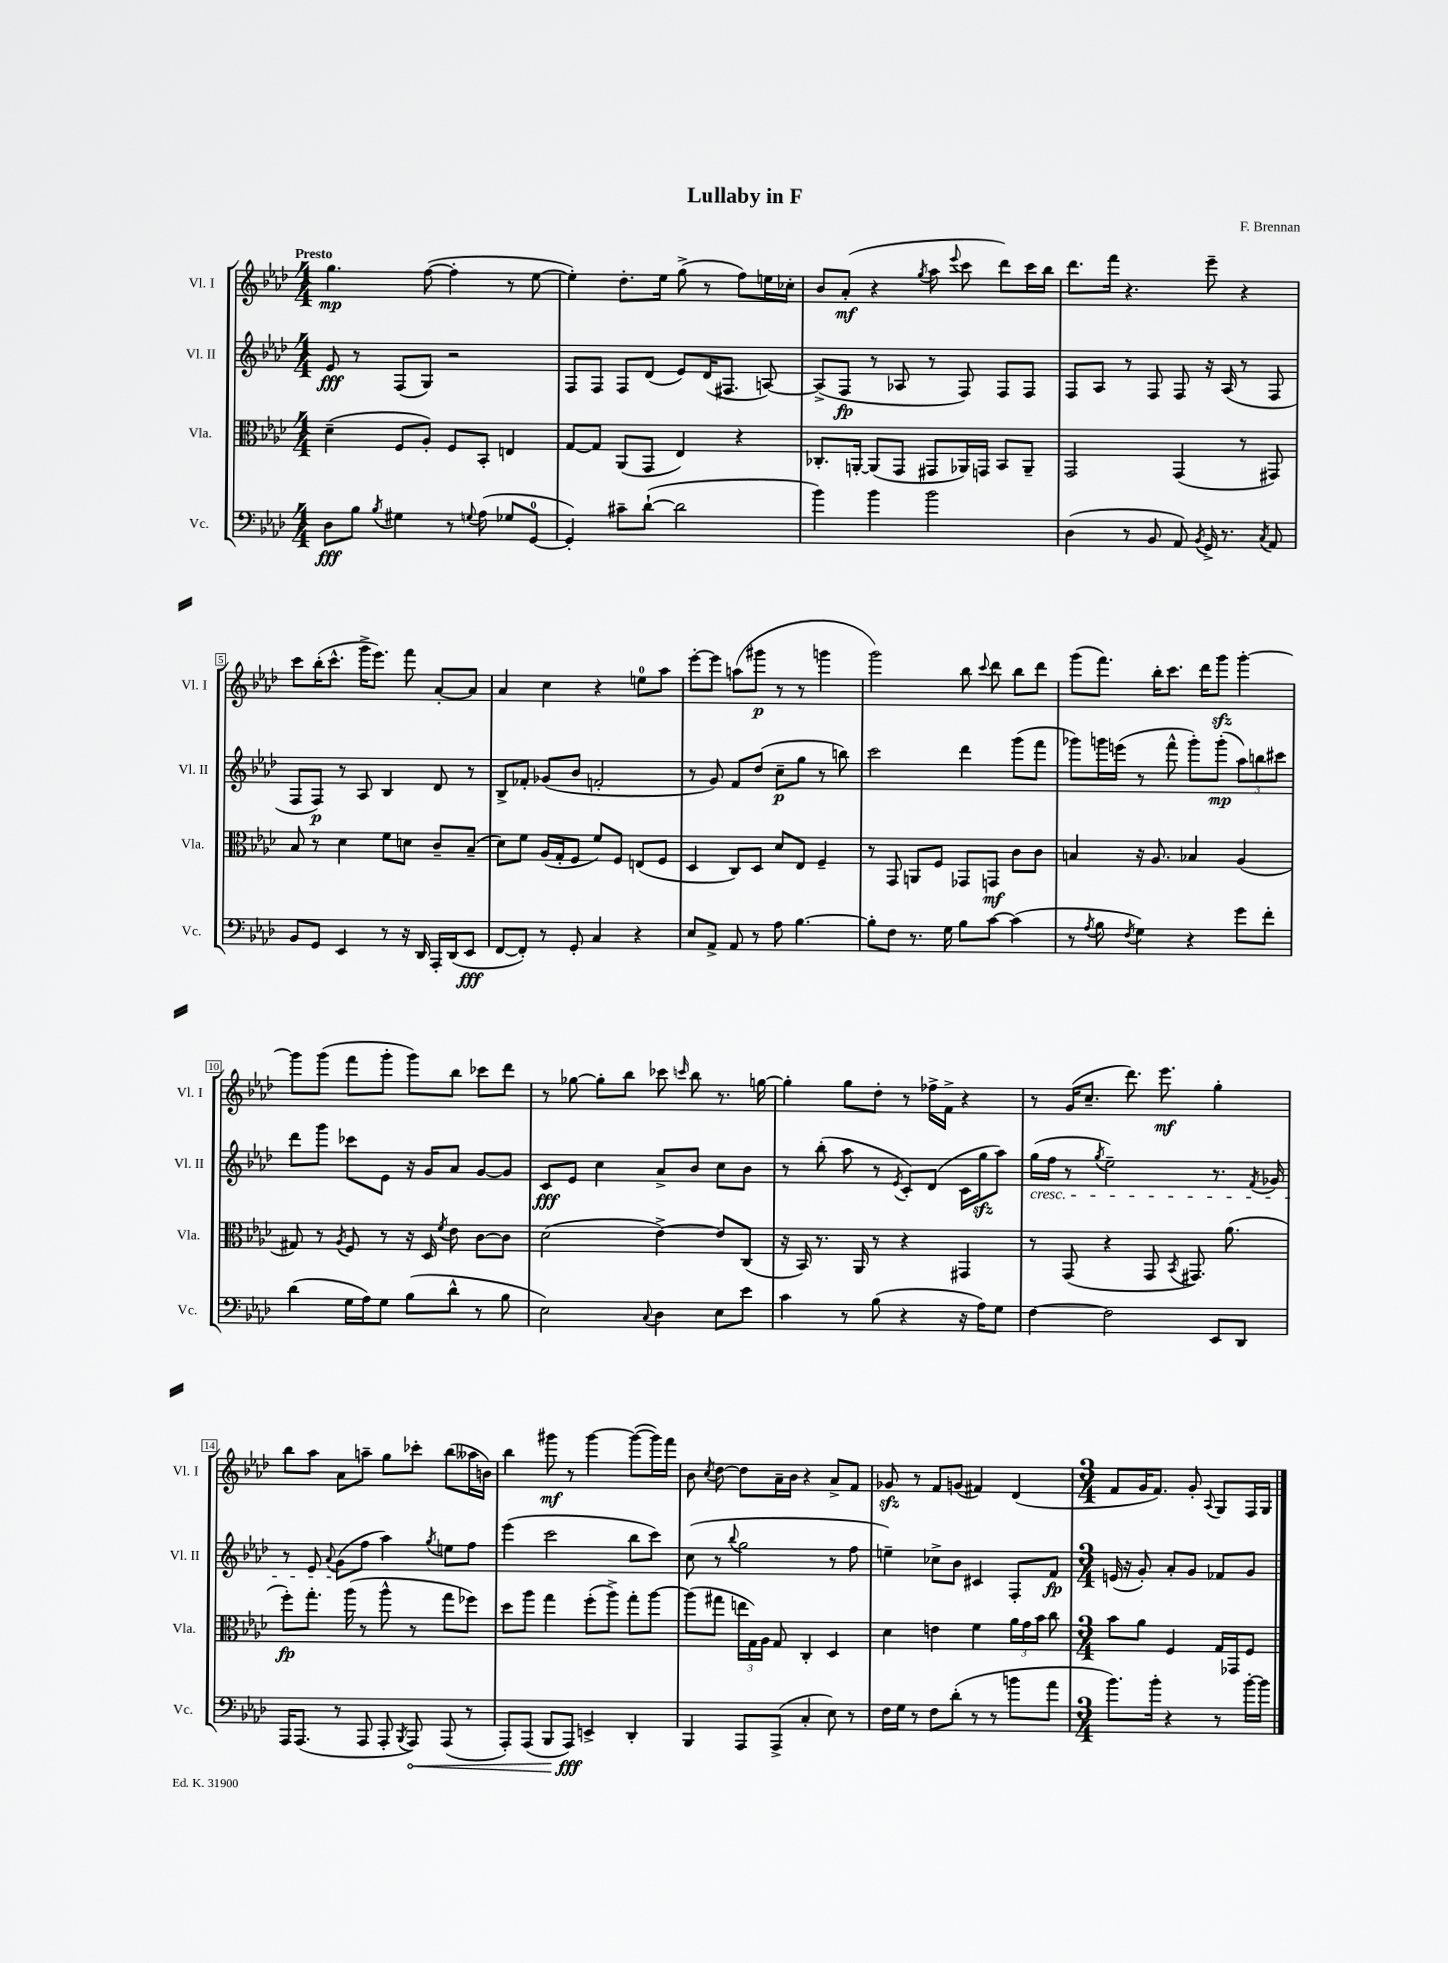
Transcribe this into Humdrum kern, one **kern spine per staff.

**kern	**kern	**kern	**kern
*staff4	*staff3	*staff2	*staff1
*clefF4	*clefC3	*clefG2	*clefG2
*k[b-e-a-d-]	*k[b-e-a-d-]	*k[b-e-a-d-]	*k[b-e-a-d-]
*M4/4	*M4/4	*M4/4	*M4/4
8D-	(4d-~	8e-	4.gg
8B-	.	8r	.
8qB-	.	.	.
4G#	8F	(8F	.
.	8A-')	8G)	([8ff
8r	8F	2r	4ff']
8qqG	.	.	.
(8A-	8BB-'	.	.
8G-	4E	.	8r
[8GG	.	.	[8ee-
=	=	=	=
4GG'])	[8G	8F	4ee-'])
.	8G]	8F	.
8c#~	(8AA-	8F	8.dd-'
([8d-`	8GG	(8d-	.
.	.	.	16ee-
2d-]	4E-)	8e-)	(8gg^
.	.	(16d-	8r
.	.	8.F#	.
.	4r	.	8ff)
.	.	[8A)	16ee
.	.	.	16cc-'
=	=	=	=
4b-)	8.C-'	(8A^]	8b-
.	.	8F	(8a-'
.	[16AA'	.	.
4b-	(8AA]	8r	4r
.	8GG	8A-	.
.	.	.	8qgg
2b-	8GG#	8r	8aa-
.	.	.	8qqeee-
.	16AA-)	8F)	8ccc
.	16GG	.	.
.	8BB-	8F	8ddd-)
.	8AA-~	8F	16ccc
.	.	.	16bb-
=	=	=	=
(4D-	2GG	8F	8.ddd-
.	.	8A-	.
.	.	.	16fff
8r	.	8r	4.r
8BB-	.	8F	.
8AA-)	(4GG	8F	.
8qBB-	.	.	.
16GG^	.	16r	8eee-~
8.r	.	(16A-	.
.	8r	8r	4r
8qC	.	.	.
8AA-	8GG#)	8F	.
=	=	=	=
8BB-	8B-	8F	8ccc
8GG	8r	8F)	(16bb-'
.	.	.	8.ccc^^
4EE-	4d-	8r	.
.	.	8A-	16ggg^
.	.	.	8.eee-)
8r	8f	4B-	.
16r	8d	.	8fff
16DD-	.	.	.
16AAA-'	8c~	8d-	[8a-'
(16DD-	.	.	.
8EE-	(8B-~	8r	8a-]
=	=	=	=
[8FF	8d-)	8B-^	4a-
8FF'])	8f	8f-'	.
8r	(16A-	(8g-	4cc
.	16G'	.	.
8GG'	8F	8b-	.
4C	8f)	2f'	4r
.	8F	.	.
4r	(8E	.	8ee
.	8F	.	8aa-
=	=	=	=
8E-	4D-	8r	[8eee-'
8AA-^	.	8g)	8eee-]
8AA-	8C)	8f	(8aa
8r	8D-	(8dd-	8ggg#
8A-	8d-	8cc~	8r
[4.B-	8E-	8gg	8r
.	4F~	8r	4ggg
.	.	8bb)	.
=	=	=	=
8B-']	8r	2ccc	2ggg)
8F	8GG	.	.
8.r	8AA	.	.
.	8F	.	.
16G	.	.	.
8B-	8GG-	4ddd-	8bb-
.	.	.	8qqccc
[8c	8GG	.	8ddd-
(4c]	8c	(8ggg	8bb-
.	8c	8fff	8ddd-
=	=	=	=
8r	4B	8ggg-)	(8ggg
8qA-	.	.	.
8B-	.	16ggg	8.fff)
.	.	(16eee	.
8qF	.	.	.
4G)	16r	8r	.
.	8.A-	.	16bb-'
.	.	8fff^^	8.ccc
4r	4B-	8ggg')	.
.	.	.	16ddd-
.	.	(8ggg'	8ggg
8g	(4A-	12aa-)	[4ggg'
.	.	12bb	.
8f'	.	.	.
.	.	12ccc#	.
=	=	=	=
(4d-	8G#)	8ddd-	8ggg]
.	8r	8ggg	(8ggg
.	8qA-	.	.
16G	8F	8ccc-	8fff
16A-)	.	.	.
8G	8r	8e-	8ggg'
(8B-	16r	16r	8ggg)
.	16D-	16g	.
.	8qf	.	.
8d-^^	8e-	8a-	8bb-
8r	[8c	[8g	8ccc-
8B-	8c]	8g]	8ddd-
=	=	=	=
2E-)	(2d-	8c	8r
.	.	8e-	[8gg-
.	.	4cc	8gg-']
.	.	.	8bb-
8qqC	.	.	.
4D-	[4e-^)	8a-^	8ccc-
.	.	.	16qqccc
.	.	8b-	8bb-
8E-	8e-]	8cc	8.r
8e-	(8C	8b-	.
.	.	.	[16gg
=	=	=	=
4c	16r	8r	4gg']
.	16BB-)	.	.
.	8.r	(8bb-'	.
8r	.	8aa-	8gg
.	16AA-	.	.
(8B-	8r	8r	8dd-'
.	.	8qe-	.
4r	4r	8c')	8r
.	.	(8d-	16ff-^
.	.	.	16f^
16r	4GG#	16c	4r
16A-)	.	16gg	.
8G	.	8aa-)	.
=	=	=	=
[4F	8r	(16gg	8r
.	.	16ff	.
.	(8GG	8r	(16g
.	.	.	8.cc~
.	.	8qgg	.
2F]	4r	2ee-~)	.
.	.	.	8.ddd-)
.	8GG	.	.
.	.	.	8.eee-
.	8qBB-	.	.
.	8.GG#)	.	.
8EE-	.	8.r	4gg'
.	(8.a-	.	.
8DD-	.	.	.
.	.	8qf	.
.	.	16g-	.
=	=	=	=
16AAA-	8ff')	8r	8bb-
(8.AAA-	.	.	.
.	8.gg'	8e-	8aa-
.	.	8qqa-	.
8r	.	(8g	8a-
.	(16aa-	.	.
8AAA-	8r	8ff	8aa~
8AAA-'	8aa-^^	4aa-)	8gg
8qBBB-	.	.	.
8AAA-)	8r	.	8ccc-'
.	.	8qgg	.
(8AAA-	8gg	8ee	(8bb-
8r	8ff-)	8ff	16aa--
.	.	.	16b)
=	=	=	=
8AAA-')	8dd-	(4eee-	4bb-
(8AAA-	8aa-	.	.
8BBB-	4gg	2ccc	8ggg#
8AAA-)	.	.	8r
4EE^	(8ff'	.	[4ggg#
.	8aa-^)	.	.
4DD-'	8gg'	8bb-	(8ggg#_
.	[8aa-	8ccc)	16ggg#])
.	.	.	16fff
=	=	=	=
4BBB-	(8aa-]	(8cc	8b-
.	.	.	8qcc
.	8gg#	8r	[8dd-
.	.	8qqbb-	.
8AAA-	24ee	2gg	8dd-]
.	24G)	.	.
.	24A-	.	.
(8AAA-^	8G	.	16a-~
.	.	.	16b-
4C'	4C'	.	4r
8E-)	4D-	8r	8a-^
8r	.	8ff	8f
=	=	=	=
16F	4d-	4ee~)	8g-
16G	.	.	.
8r	.	.	8r
8F	4e	8cc-^	8f
(8d-'	.	8b-	(8g
8r	4f	4c#	4f#)
8r	.	.	.
8b	24a-	8F'	(4d-
.	24g	.	.
.	24b-	.	.
8a-	8cc	8f	.
=	=	=	=
*M3/4	*M3/4	*M3/4	*M3/4
8.b-)	8b-	(16e	8f
.	.	16r	.
.	8a-	8g')	16g
16b-'	.	.	8.f)
4r	4F	8a-'	.
.	.	8g	8g'
.	.	.	8qqA-
8r	16G	8f-	8G
.	16GG-	.	.
[16b-'	8F	8g	16F
16b-]	.	.	16G
==	==	==	==
*-	*-	*-	*-
